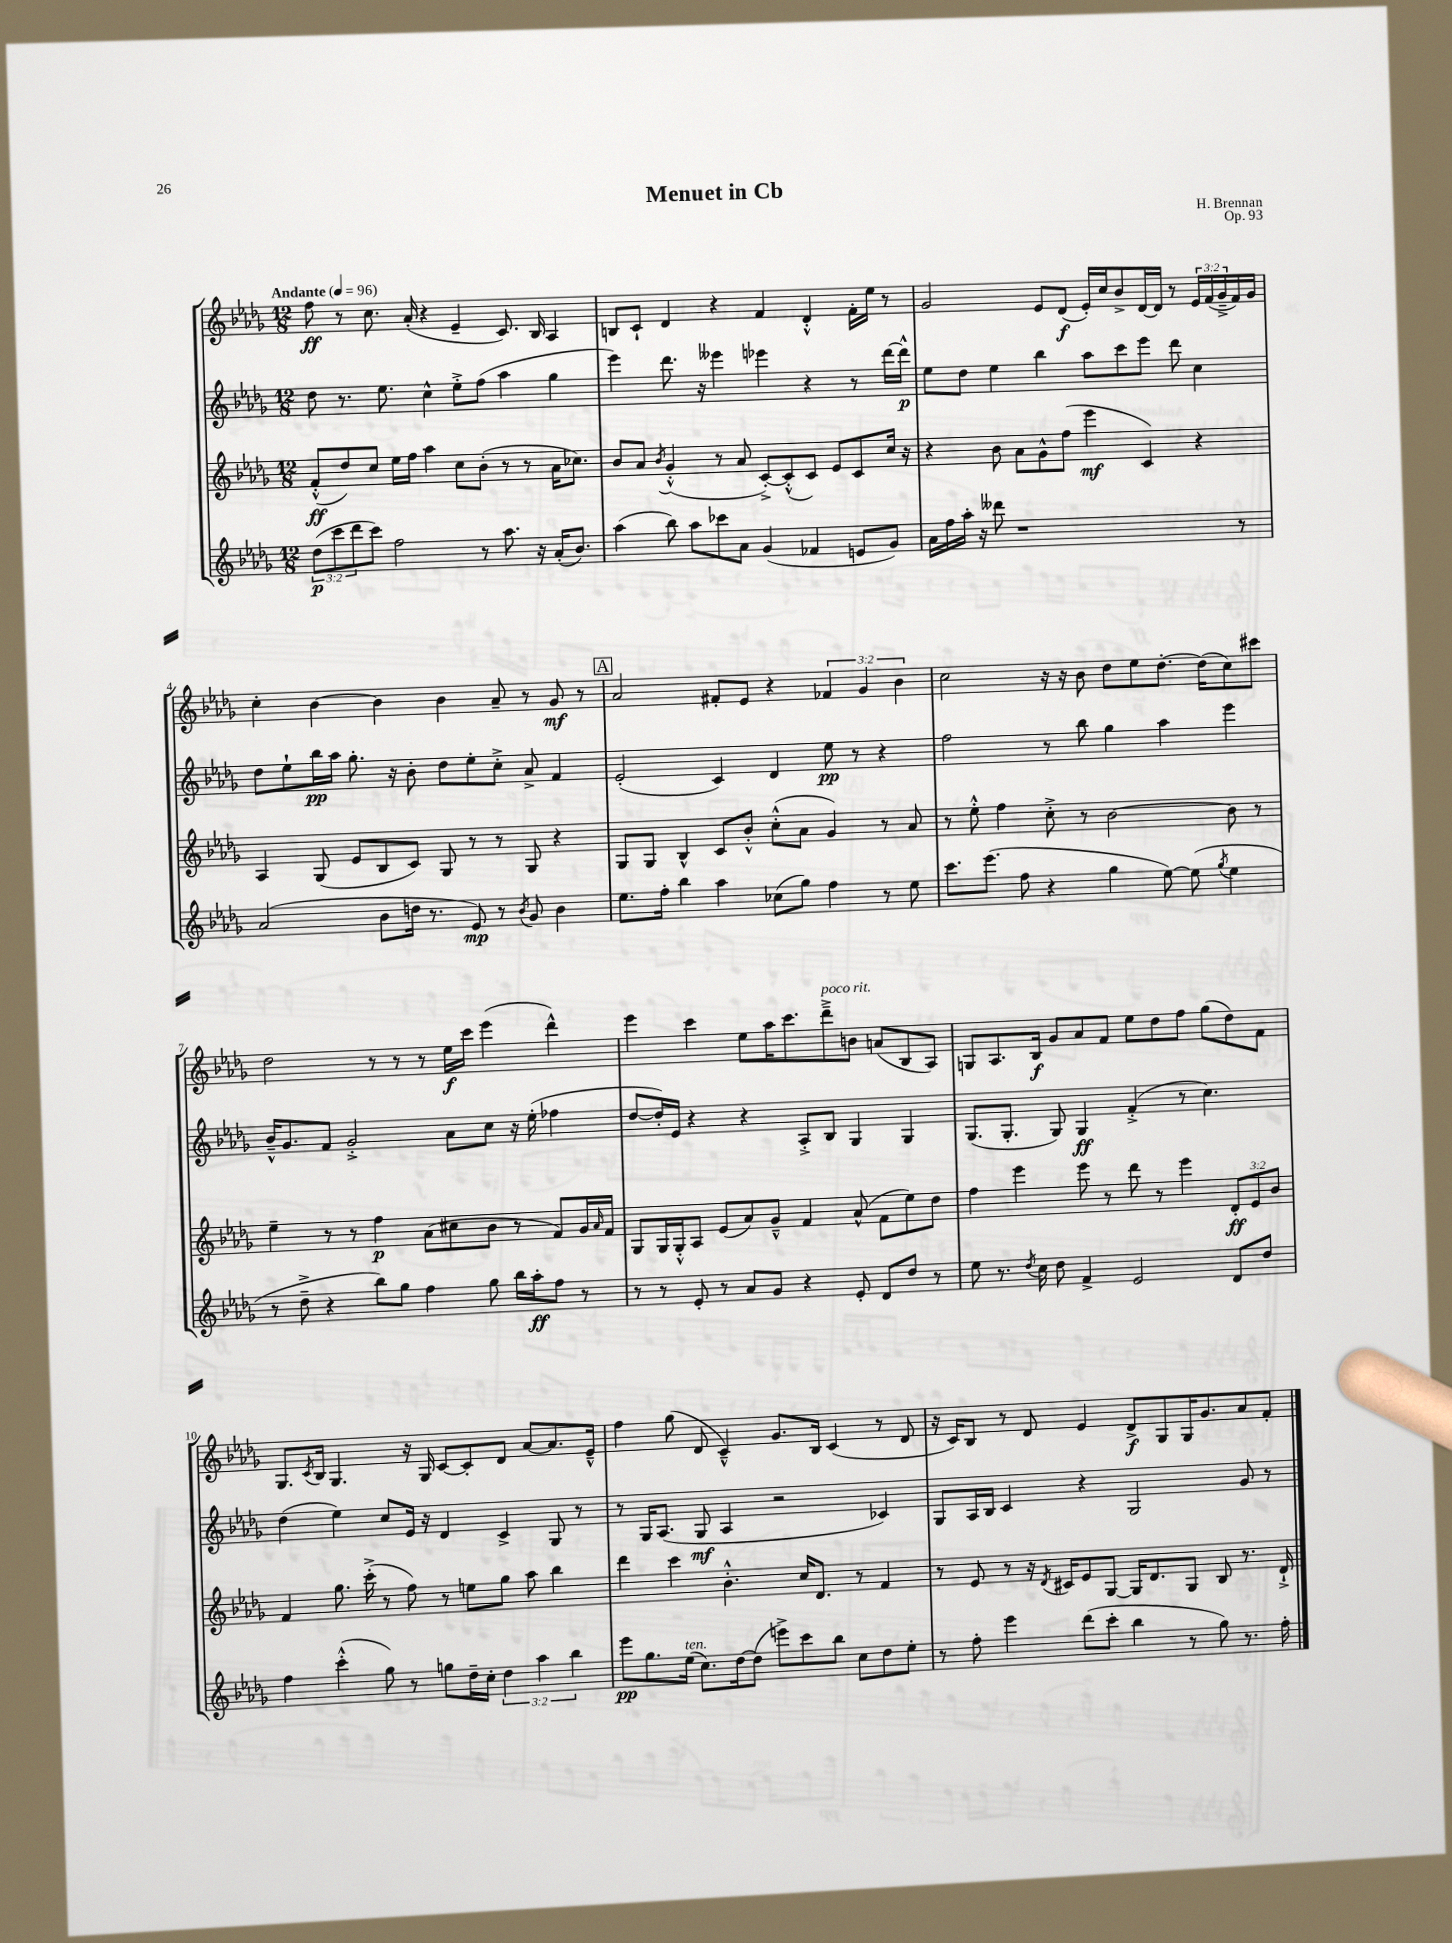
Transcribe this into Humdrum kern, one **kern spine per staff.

**kern	**kern	**kern	**kern
*staff4	*staff3	*staff2	*staff1
*clefG2	*clefG2	*clefG2	*clefG2
*k[b-e-a-d-g-]	*k[b-e-a-d-g-]	*k[b-e-a-d-g-]	*k[b-e-a-d-g-]
*M12/8	*M12/8	*M12/8	*M12/8
*MM96	*MM96	*MM96	*MM96
(12dd-	(8f'^^	8dd-	8ff
12ccc	.	.	.
.	8dd-)	8.r	8r
12ddd-	.	.	.
8ccc)	8cc	.	8.cc
.	.	8.ee-	.
2ff	16ee-	.	.
.	16ff	.	(16a-'
.	4aa-	4cc^^	4r
.	8cc	8ee-'^	4e-~
8r	(8b-'	(8ff	.
8.aa-	8r	4aa-	8.c)
.	8r	.	.
16r	.	.	16B-
(16a-'	16a-	4gg-	4A-
8.b-)	8.cc-)	.	.
=	=	=	=
(4aa-	8b-	4eee-)	8B
.	8a-	.	8c`
.	8qb-	.	.
8bb-)	(4g-'^^	8.ddd-	4d-
8aa-	.	.	.
.	.	16r	.
8ccc-	8r	4eee--	4r
8a-	8a-	.	.
(4g-	[8c'^)	4eee-	4f
.	(8c'^^]	.	.
4f-	8c)	4r	4d-'^^
.	8e-	.	.
8e	8c	8r	16f'
.	.	.	16ee-
8g-)	16cc	[16ddd-	8r
.	16r	16ddd-^^]	.
=	=	=	=
16a-	4r	8ee-	2g-
16ff	.	.	.
16aa-'	.	8dd-	.
16r	.	.	.
8ddd--	8b-	4ee-	.
1r	8a-	.	.
.	8g-^^	4bb-	8e-
.	(8ff	.	(8d-
.	4eee-	8aa-	16e-')
.	.	.	16cc
.	.	8ccc	8b-^
.	4c)	8eee-	[16d-
.	.	.	16d-]
.	.	8ddd-	8r
.	4r	4cc	24e-
.	.	.	(24f
.	.	.	24g-~^
8r	.	.	16f)
.	.	.	16g-
=	=	=	=
(2a-	4A-	8dd-	4cc'
.	.	8ee-`	.
.	(8G-	16bb-	[4b-
.	.	16aa-	.
.	8e-	8.gg-'	.
8b-	8B-	.	4b-]
.	.	16r	.
16dd	8c)	8b-'	.
8.r	.	.	.
.	8G-	8dd-	4b-
8e-)	8r	8ee-'	.
8r	8r	8cc'^	8a-~
8qb-	.	.	.
8g-	8G-	8a-^	8r
4b-	4r	4f	8g-
.	.	.	8r
=	=	=	=
8.ee-	8G-	(2e-'	2a-
.	8G-	.	.
16ff'	.	.	.
4bb-	4B-^^	.	.
4aa-	8c	4c)	8f#'
.	8b-'^^	.	8e-
(8cc-	(8cc'^^	4d-	4r
8gg-)	8a-	.	.
4ff	4g-)	8ee-	6f-
.	.	8r	.
.	.	.	6g-
8r	8r	4r	.
.	.	.	6b-
8ee-	8a-	.	.
=	=	=	=
8.ccc	8r	2ff	2cc
.	8ee-'^^	.	.
(8.eee-	.	.	.
.	4ff	.	.
8ff	.	.	.
4r	8cc'^	8r	16r
.	.	.	16r
.	8r	8bb-	8b-
4gg-	[2b-	4gg-	8dd-
.	.	.	8ee-
[8ee-)	.	4aa-	[8.dd-'
(8ee-]	.	.	.
.	.	.	(16dd-]
8qgg-	.	.	.
4ee-	8b-]	4eee-	8cc)
.	8r	.	8ccc#
=	=	=	=
8r	4ee-~	16b-~^^	2dd-
.	.	8.g-	.
8dd-~^	.	.	.
4r	8r	8f	.
.	8r	2g-'^	.
8bb-)	4ff	.	8r
8gg-	.	.	8r
4ff	(8a-	.	8r
.	8cc#	8a-	16ee-
.	.	.	16ccc
8gg-	8b-	8cc	(4eee-
16bb-	8r	16r	.
16aa-'	.	(16ee-'	.
8ff	8f)	4ff-	4ddd-^^)
8r	16g-	.	.
.	16qqa-	.	.
.	16f	.	.
=	=	=	=
8r	8G-	[8dd-	4eee-
8r	16G-	16dd-'])	.
.	16G-'^^	16e-	.
8e-'	8A-	4r	4ccc
8r	(8e-	.	.
8a-	8a-)	4r	8ee-
8g-	8g-~^^	.	16aa-
.	.	.	8.ccc
4r	4f	8A-'^	.
.	.	8B-	8ddd-~^
8e-'	(8a-^^	4G-	8b
8d-	8f	.	(8a
8dd-	8ee-)	4G-	8B-
8r	8dd-	.	8A-)
=	=	=	=
8ee-	4ff	(8.G-	8G
8.r	.	.	8.A-
.	.	8.G-'	.
.	4eee-	.	.
8qdd-	.	.	.
16cc	.	.	16B-
8dd-	.	8G-)	8g-
4f^	8eee-	4G-	8a-
.	8r	.	8f
2e-	8ddd-	(4f'^	8ee-
.	8r	.	8dd-
.	4eee-	8r	8ff
.	.	4.cc)	(8gg-
8d-	12d-'	.	8dd-)
.	12e-	.	.
8dd-	.	.	8f
.	12b-	.	.
=	=	=	=
4ff	4f	(4dd-	8.G-
.	.	.	8qc
.	.	.	16B-
(4ccc'^^	8.gg-	4ee-)	4.G-
.	(16ccc'^	.	.
8gg-)	8r	8cc	.
8r	8ff)	16e-	16r
.	.	16r	16G-
8gg	8r	4d-	[8c
16dd-~	8ee	.	8c']
16cc'	.	.	.
6dd-	8gg-	4c^	8d-
.	8aa-	.	[8a-
6aa-	.	.	.
.	4bb-	8G-	8.a-]
6bb-	.	.	.
.	.	8r	.
.	.	.	16e-~^^
=	=	=	=
8eee-	4ddd-	8r	4ff
8.gg-	.	16G-	.
.	.	(8.A-	.
.	4ccc	.	(8gg-
(16ee-	.	.	.
8.cc)	.	8G-	8d-
.	4.b-'^^	4A-	4c~^^)
[16dd-	.	.	.
(8dd-]	.	.	.
8eee^)	.	2r	8.g-
8ccc	16cc	.	.
.	8.d-	.	16B-
8bb-	.	.	(4c
8cc	8r	.	.
8dd-	4f	4c-)	8r
8ee-'	.	.	8d-
=	=	=	=
8r	8r	8G-	16r
.	.	.	16c)
8ff'	8e-	16A-	8B-
.	.	16B-	.
4eee-	8r	4c	8r
.	16r	.	8d-
.	8qd-	.	.
.	16c#	.	.
(8ddd-	8e-	4r	4e-
8ccc'	[8G-	.	.
4bb-	16G-]	2G-	8d-^
.	8.d-	.	.
.	.	.	8G-
8r	8G-	.	16G-
.	.	.	8.g-
8gg-)	8B-	.	.
8.r	8.r	8g-	8a-
.	.	8r	8f'
16ff'	16d-`^	.	.
==	==	==	==
*-	*-	*-	*-
